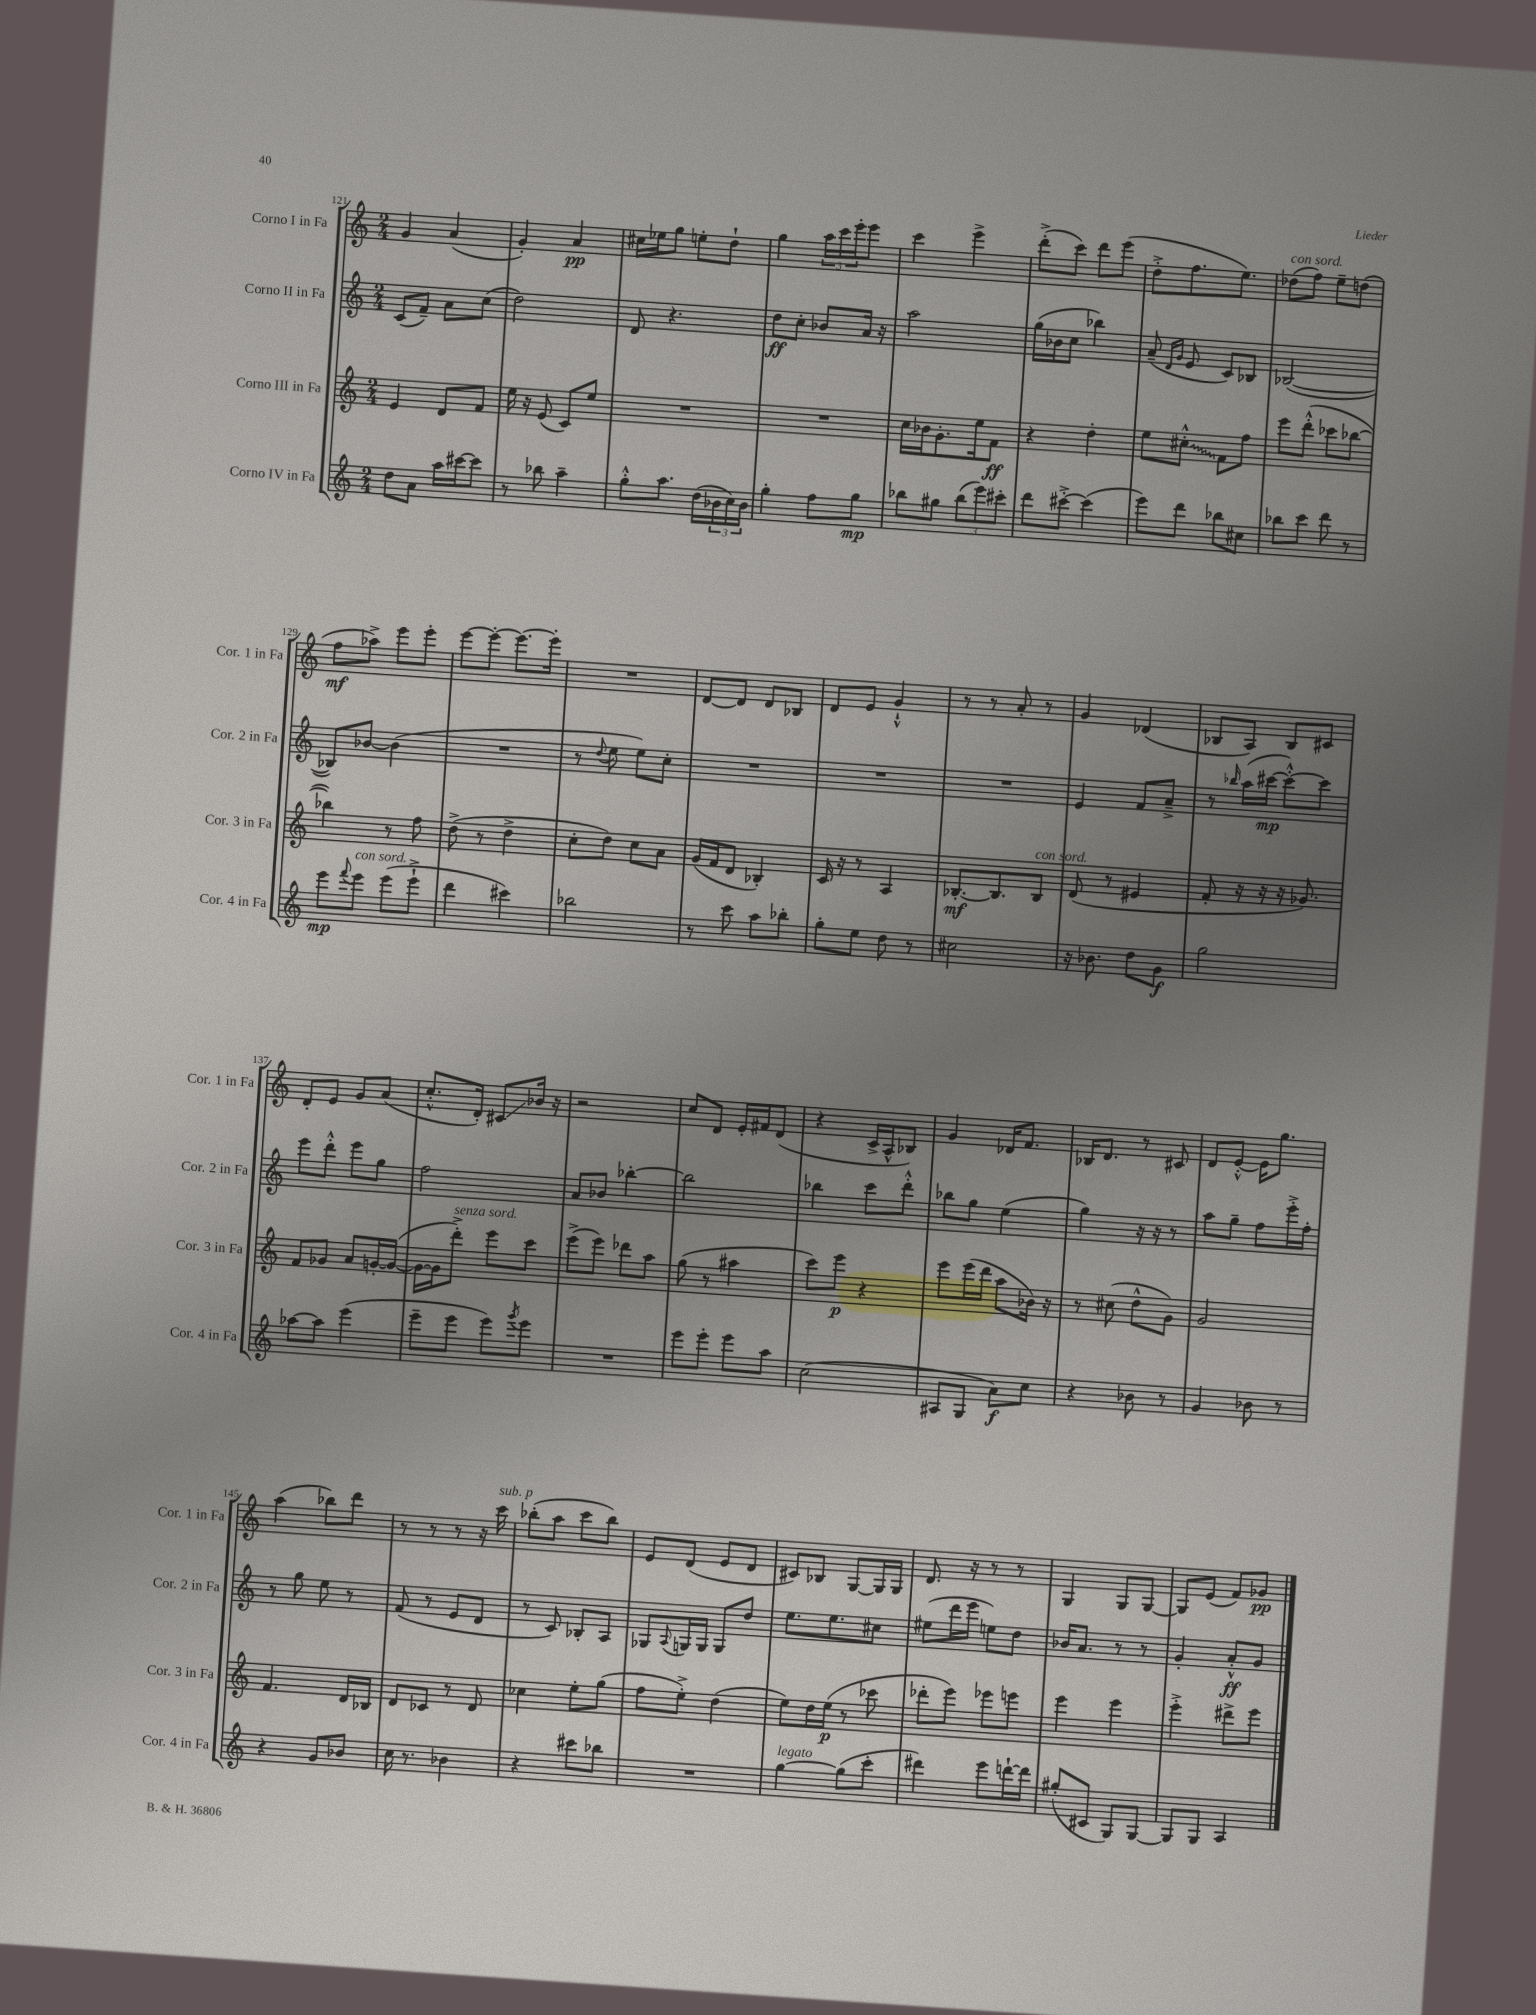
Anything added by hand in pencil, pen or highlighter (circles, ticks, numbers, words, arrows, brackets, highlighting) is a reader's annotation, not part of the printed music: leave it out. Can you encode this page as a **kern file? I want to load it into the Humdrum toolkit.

**kern	**kern	**kern	**kern
*staff4	*staff3	*staff2	*staff1
*clefG2	*clefG2	*clefG2	*clefG2
*k[]	*k[]	*k[]	*k[]
*M2/4	*M2/4	*M2/4	*M2/4
8dd	4e	(8c	4g
8a	.	8f~)	.
16aa	8d	8a	(4a
[16ccc#	.	.	.
8ccc#]	8f	(8cc	.
=	=	=	=
8r	16ee	2dd)	4g')
.	16r	.	.
8bb-	(8e	.	.
4aa~	8c)	.	4a
.	8ee	.	.
=	=	=	=
8gg'^^	2r	8d	16cc#
.	.	.	16ee-
8.aa	.	4.r	8gg
.	.	.	8ee'
(16dd	.	.	.
24b-	.	.	8dd`
24cc)	.	.	.
24b-	.	.	.
=	=	=	=
4gg'	2r	8dd	4gg
.	.	8cc'	.
8ff	.	8b-	24aa
.	.	.	24ccc
.	.	.	24eee'
8gg	.	16a	8eee
.	.	16r	.
=	=	=	=
8bb-	16cc	2aa	4ccc
.	16b-	.	.
8gg#	8.g'	.	.
(12bb-	.	.	4eee^
.	16ee	.	.
12eee)	.	.	.
.	8f	.	.
12ccc#'	.	.	.
=	=	=	=
8ddd	4r	(16gg	(8ddd'^
.	.	16b-	.
[8ccc#'^	.	8cc	8ccc)
(4ccc#]	4dd'	4bb-)	8ddd
.	.	.	(8eee
=	=	=	=
8eee)	8ee	(8a~	8dd'^
.	.	16qqd	.
.	.	16qqg	.
8ddd	8cc#'^^	8e	8.ff
8bb-	8f	8c)	.
.	.	.	8.ee)
8cc#	8ff	8B-	.
=	=	=	=
8bb-	8eee	([2B-	(8dd-
8ccc	(8ddd'^^	.	8ff)
8ddd	8ccc-	.	8ee~
8r	[8bb-	.	(8dd
=	=	=	=
8eee	4bb-])	8B-])	8ff
8qqfff	.	.	.
8eee	.	[8b-	8aa-^)
(8eee	8r	(4b-]	8eee
8eee`^	8ff	.	8eee'
=	=	=	=
4ddd	(8dd^	2r	[8eee
.	8r	.	8eee'_
4ccc#)	4dd^	.	8.eee_
.	.	.	16eee']
=	=	=	=
2bb-	8cc'	8r	2r
.	.	8qqdd	.
.	8dd)	8ee	.
.	8cc	8ee)	.
.	8a	8cc'	.
=	=	=	=
8r	(16g	2r	[8d
.	16f	.	.
8ccc	8d	.	8d]
8aa	4B-')	.	8d
8bb-'	.	.	8B-
=	=	=	=
8gg'	16c	2r	8d
.	16r	.	.
8ee	8r	.	8e
8dd	4A	.	4g`^^
8r	.	.	.
=	=	=	=
2cc#	[8.B-'	2r	8r
.	.	.	8r
.	8.B-]	.	.
.	.	.	8a'
.	8B-	.	8r
=	=	=	=
16r	(8d	4e	4g
8.b-	.	.	.
.	8r	.	.
8dd	4e#	8f	(4d-
8g	.	8a~^	.
=	=	=	=
2gg	8f'	8r	8B-
.	.	16qqbb-	.
.	16r	(16aa	8A)
.	16r	[16ccc#	.
.	16r	8ccc#'^^_)	8B-
.	8.g-)	.	.
.	.	8ccc#]	8c#
=	=	=	=
[8aa-	8f	8eee	8d'
8aa-]	8g-	8ddd'^^	8e
(4eee	8a	8eee	8g
.	[16g'	8gg	(8a
.	(16g_	.	.
=	=	=	=
8eee~	16g_	2ff	8.cc'^^
.	16g]	.	.
8eee	8ddd'^)	.	.
.	.	.	16d')
8eee)	8eee	.	8c#
8qggg	.	.	.
8eee	8ccc	.	16b-
.	.	.	16r
=	=	=	=
2r	(8eee^	8a	2r
.	8eee)	8b-	.
.	8ddd-	[4bb-'	.
.	8aa	.	.
=	=	=	=
8eee	(8gg	2bb-]	8cc
8eee'	8r	.	8d
8eee	4aa#	.	16e'
.	.	.	16f#
8aa	.	.	(8d
=	=	=	=
(2cc	8ccc)	4bb-	4r
.	8eee	.	.
.	4r	8ccc	16c^
.	.	.	16A^^
.	.	8ddd'^^	8B-)
=	=	=	=
8A#	8eee	8bb-	4g
8G	(16eee	8gg	.
.	16ddd	.	.
8a)	8aa	(4ee	16d-
.	.	.	8.f
8cc	16b-)	.	.
.	16r	.	.
=	=	=	=
4r	8r	4gg)	16B-
.	.	.	8.d
.	(8cc#	.	.
8b-	8dd^^	16r	8r
.	.	16r	.
8r	8g)	8r	8c#
=	=	=	=
4g	2g	8aa	8d
.	.	8gg~	[8e'^^
8b-	.	8ff	16e]
.	.	.	8.gg
8r	.	16eee'^	.
.	.	16ff'	.
=	=	=	=
4r	4.f	8r	(4aa
.	.	8gg	.
8g	.	8ee	8bb-)
8b-	16d	8r	8ddd
.	16B-	.	.
=	=	=	=
16cc	8d	(8f	8r
8.r	.	.	.
.	8c-	8r	8r
4b-	8r	8e	8r
.	8d	8d	16r
.	.	.	16ccc
=	=	=	=
4r	4cc-	8r	(8bb-'
.	.	8c)	8aa
8ccc#	8ee'	8B-'	8ccc
8bb-	(8gg	8A	8bb-)
=	=	=	=
2r	8ff	8G-	8e
.	.	8qqA	.
.	8ee'^)	16G	(8d
.	.	16G	.
.	(4dd	8G	8e
.	.	8dd	8d
=	=	=	=
[4gg	8ee)	8.ee	8c#)
.	16dd	.	8B-
.	(16ee	8.ee	.
(8gg]	8r	.	[8G
8ccc'	8ccc-	8cc#	16G]
.	.	.	16G
=	=	=	=
4ddd#)	8ddd-'	(8ee#	8.d
.	8eee)	16ddd	.
.	.	16eee	16r
8eee	8eee-	8ee)	8r
[16ddd`	8eee	8dd	8r
16ddd]	.	.	.
=	=	=	=
(8gg#'	4eee	16b-	4G
.	.	8.a	.
8c#	.	.	.
8G)	4eee	8r	8G
[8G	.	8r	[8G
=	=	=	=
8G]	4eee'^	4g'	8G]
8G	.	.	(8e
4A	8ddd#^	8a'^^	8f)
.	8eee	8g	8g-
==	==	==	==
*-	*-	*-	*-
